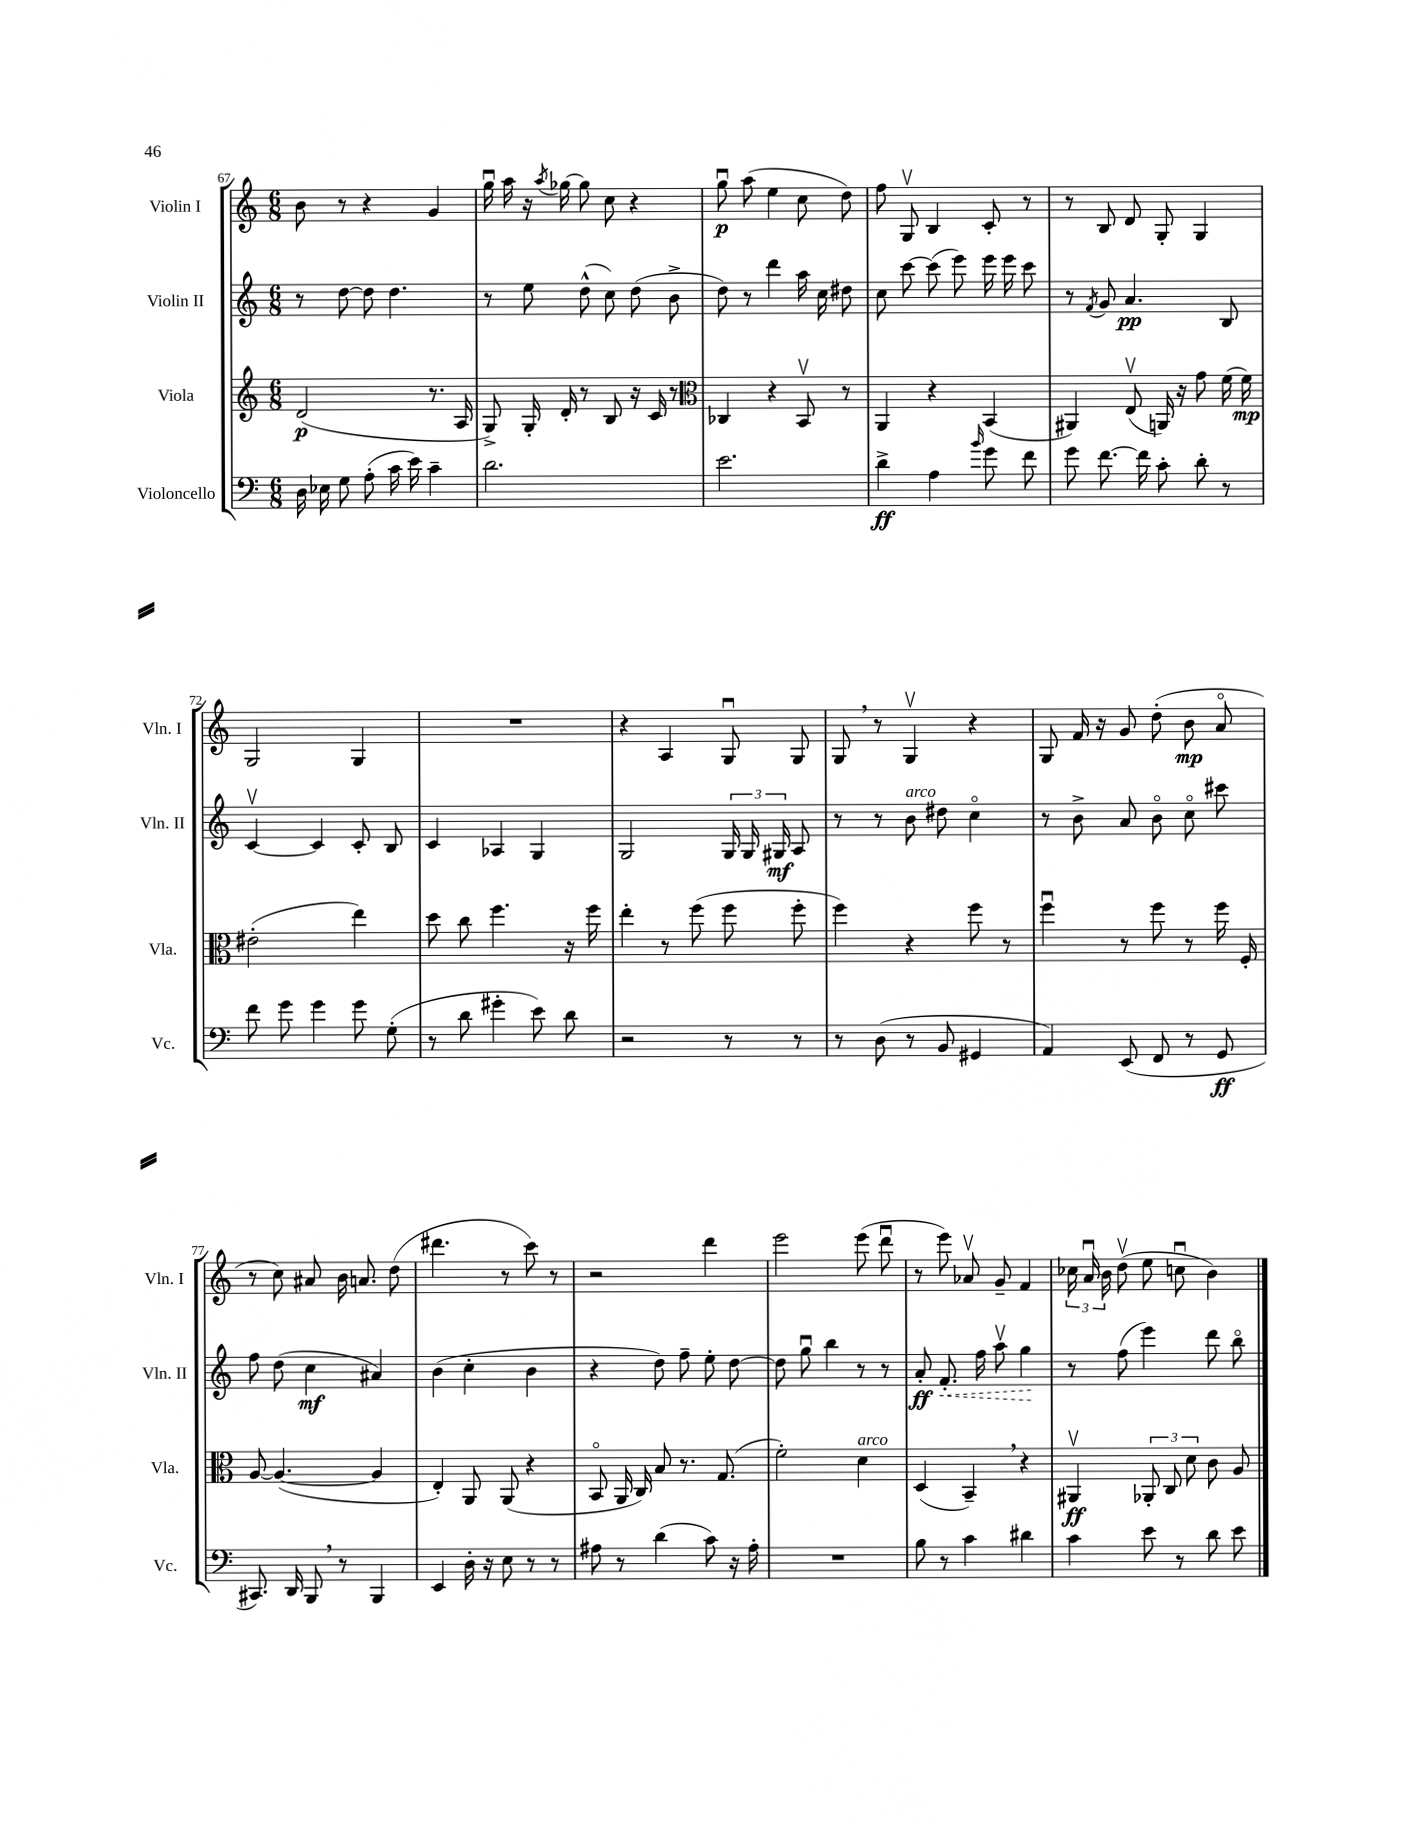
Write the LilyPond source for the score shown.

<<
\new StaffGroup <<
\new Staff = "s0" \with { instrumentName = "Violin I" shortInstrumentName = "Vln. I" } {
    \clef treble \key c \major \numericTimeSignature \time 6/8
    \autoBeamOff b'8 r8 r4 g'4 |
    g''16\downbow a''16 r16 \acciaccatura { a''8 } ges''16~ ges''8 c''8 r4 |
    g''8\downbow\p a''8( e''4 c''8 d''8) |
    f''8 g8\upbow b4 c'8-. r8 |
    r8 b8 d'8 g8-. g4 |
    g2 g4 |
    R2. |
    r4 a4 g8\downbow g8 |
    g8 \breathe r8 g4\upbow r4 |
    g8 f'16 r16 g'8 d''8-.( b'8\mp a'8\flageolet |
    r8 c''8) ais'8 b'16 a'8. d''8( |
    dis'''4. r8 c'''8) r8 |
    r2 d'''4 |
    e'''2 e'''8( d'''8\downbow |
    r8 e'''8) aes'8\upbow g'8-- f'4 |
    \tuplet 3/2 { ces''16 a'16\downbow b'16 } d''8\upbow( e''8 c''8\downbow b'4) \bar "|." |
}
\new Staff = "s1" \with { instrumentName = "Violin II" shortInstrumentName = "Vln. II" } {
    \clef treble \key c \major \numericTimeSignature \time 6/8
    \autoBeamOff r8 d''8~ d''8 d''4. |
    r8 e''8 d''8-^( c''8) d''8( b'8-> |
    d''8) r8 d'''4 a''16 c''16 dis''8 |
    c''8 c'''8~ c'''8( e'''8) e'''16 e'''16 c'''8 |
    r8 \acciaccatura { f'8 } g'8 a'4.\pp b8 |
    c'4~\upbow c'4 c'8-. b8 |
    c'4 aes4 g4 |
    g2 \tuplet 3/2 { g16 g16 gis16\mf } a8 |
    r8 r8 b'8^\markup { \italic "arco" } dis''8 c''4\flageolet |
    r8 b'8-> a'8 b'8\flageolet c''8\flageolet cis'''8 |
    f''8 d''8( c''4\mf ais'4) |
    b'4( c''4-. b'4 |
    r4 d''8) f''8-- e''8-. d''8~ |
    d''8 g''8\downbow b''4 r8 r8 |
    a'8-.\ff \once \override Hairpin.style = #'dashed-line f'8.-.\< f''16 a''8\upbow g''4\! |
    r8 f''8( e'''4) d'''8 b''8\flageolet \bar "|." |
}
\new Staff = "s2" \with { instrumentName = "Viola" shortInstrumentName = "Vla." } {
    \clef treble \key c \major \numericTimeSignature \time 6/8
    \autoBeamOff d'2\p( r8. a16 |
    g8->) g16-. d'16-. r8 b8 r16 c'16 r8 |
    \clef alto ces4 r4 b,8\upbow r8 |
    a,4 r4 b,4( |
    ais,4) e8\upbow( a,16) r16 g'8 f'16( f'16\mp) |
    eis'2-.( e''4) |
    d''8 c''8 f''4. r16 f''16 |
    e''4-. r8 f''8( f''8 f''8-. |
    f''4) r4 f''8 r8 |
    f''4\downbow r8 f''8 r8 f''16 f16-. |
    a8~ a4.~( a4 |
    e4-.) a,8 a,8( r4 |
    b,8\flageolet a,16 c16) b8 r8. g8.( |
    f'2-.) d'4^\markup { \italic "arco" } |
    d4( b,4--) \breathe r4 |
    ais,4\upbow\ff \tuplet 3/2 { aes,8-. c8 d'8 } c'8 a8 \bar "|." |
}
\new Staff = "s3" \with { instrumentName = "Violoncello" shortInstrumentName = "Vc." } {
    \clef bass \key c \major \numericTimeSignature \time 6/8
    \autoBeamOff d16 ees16 g8 a8-.( c'16 e'16) c'4-- |
    d'2. |
    e'2. |
    d'4->\ff a4 \grace { b'16 } g'8 f'8 |
    g'8 f'8.~ f'16 c'8-. d'8-. r8 |
    f'8 g'8 g'4 g'8 g8-.( |
    r8 d'8 gis'4-. e'8) d'8 |
    r2 r8 r8 |
    r8 d8( r8 b,8 gis,4 |
    a,4) e,8( f,8 r8 g,8\ff |
    cis,8.) d,16 b,,8 \breathe r8 b,,4 |
    e,4 d16-. r16 e8 r8 r8 |
    ais8 r8 d'4( c'8) r16 ais16-. |
    R2. |
    b8 r8 c'4 dis'4 |
    c'4 e'8 r8 d'8 e'8 \bar "|." |
}
>>
>>
\layout { \context { \Score currentBarNumber = #67 } }
